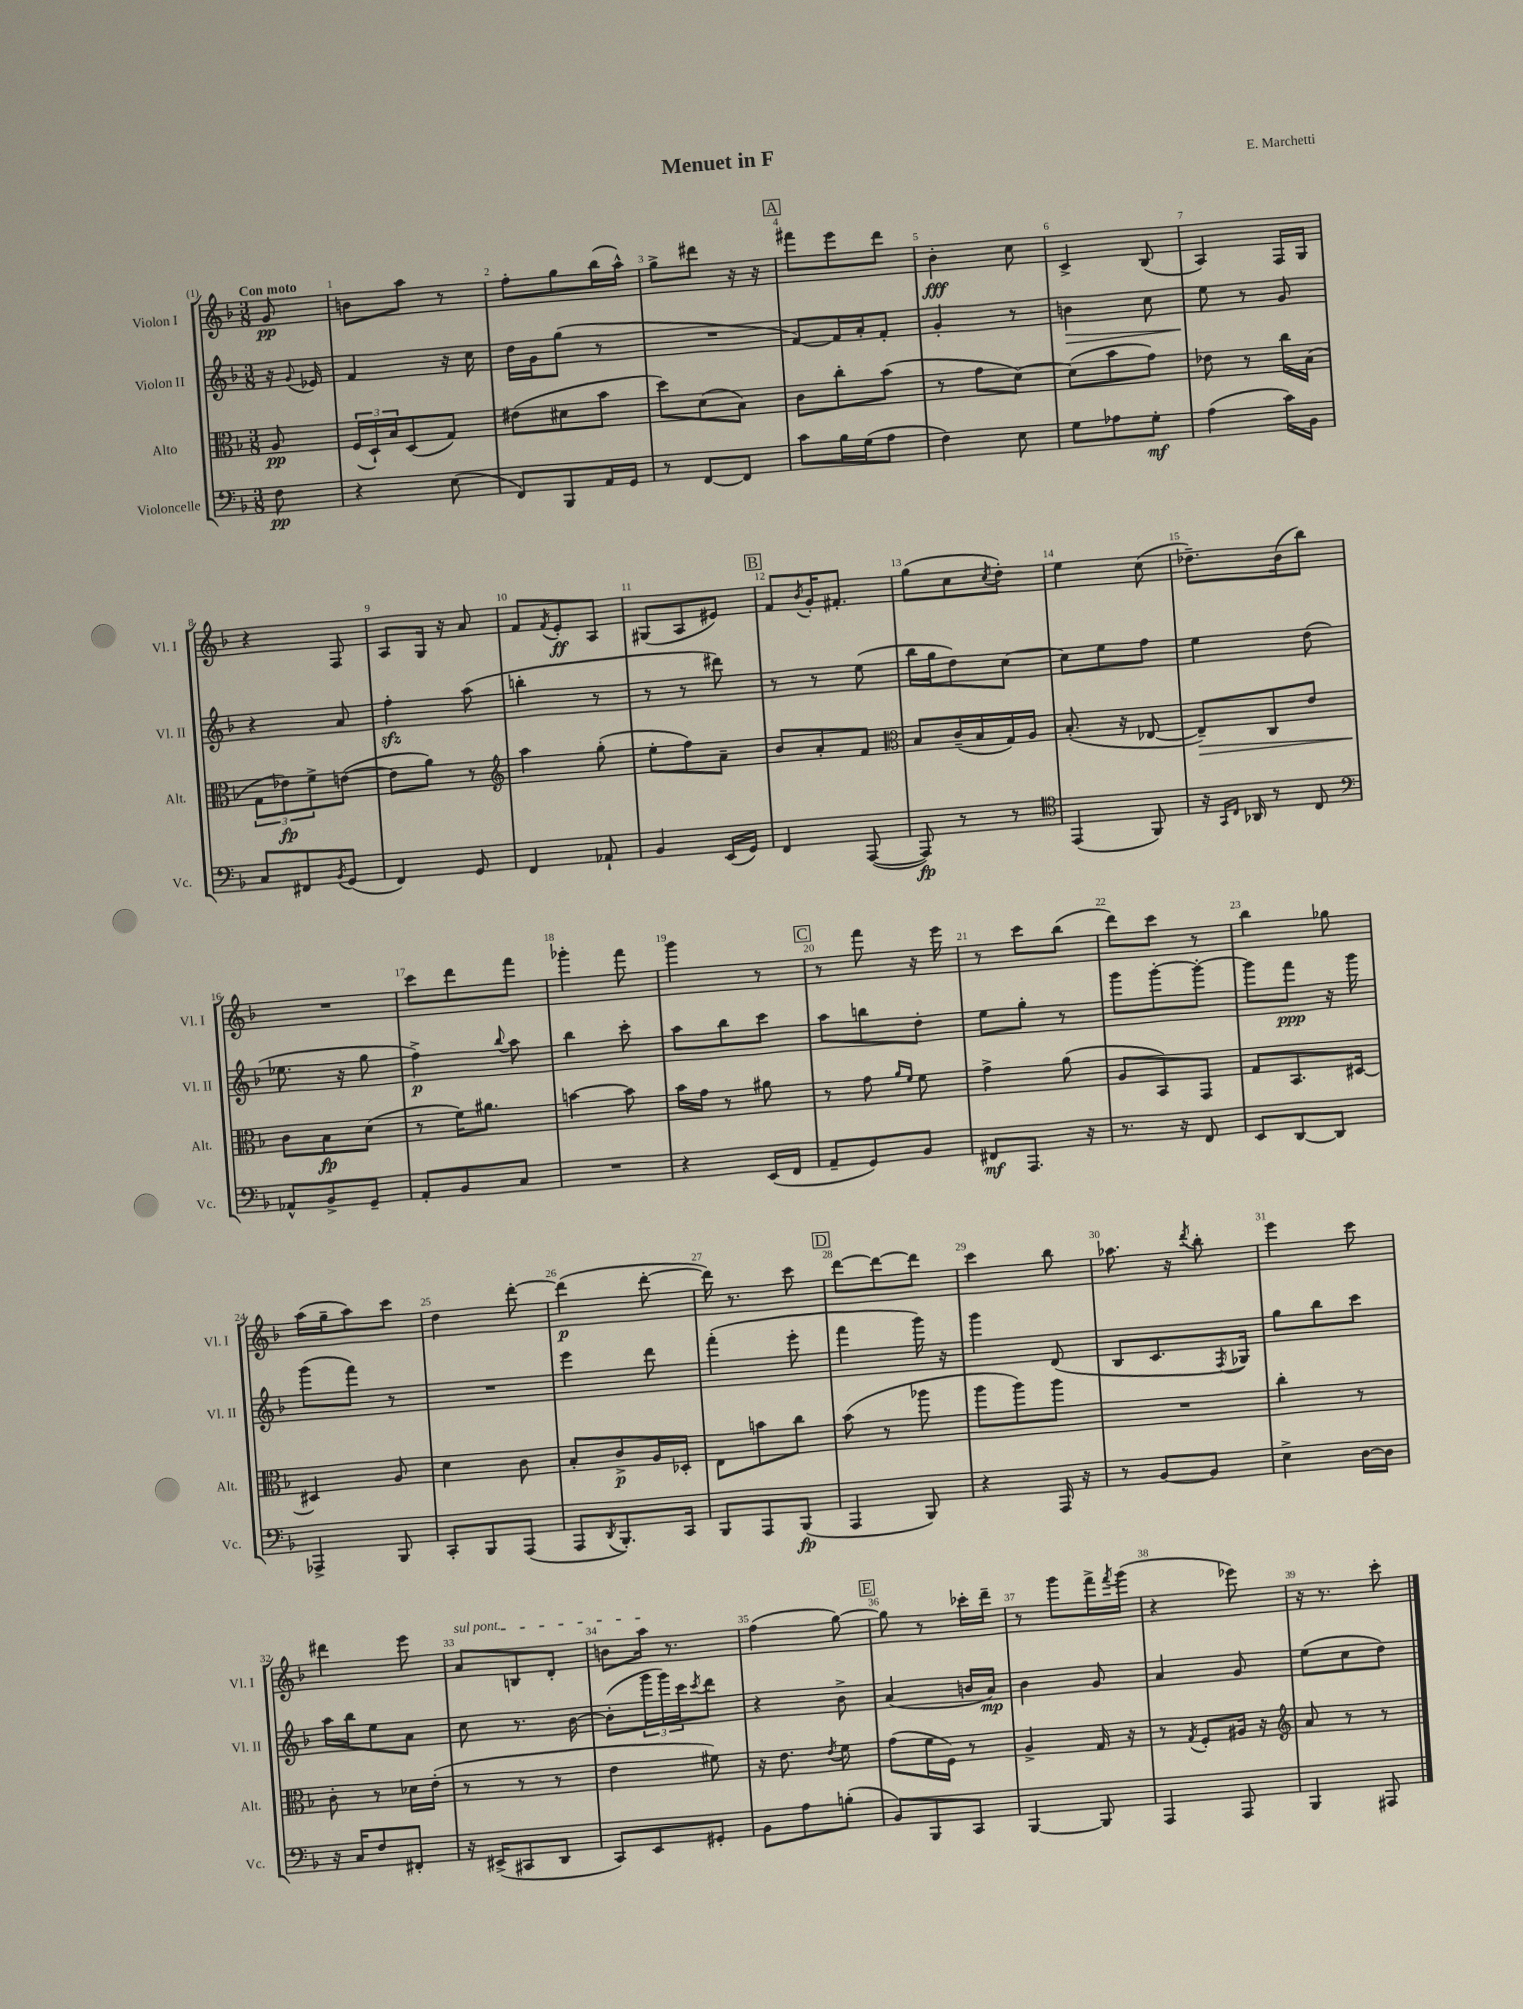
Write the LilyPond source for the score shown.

\header { title = "Menuet in F" composer = "E. Marchetti" }
<<
\new StaffGroup <<
\new Staff = "s0" \with { instrumentName = "Violon I" shortInstrumentName = "Vl. I" } {
    \clef treble \key f \major \numericTimeSignature \time 3/8 \partial 8 \tempo "Con moto"
    g'8\pp |
    b'8 a''8 r8 |
    f''8-. g''8 bes''16( a''16-^) |
    g''8-> dis'''8 r16 r16 |
    \mark \markup { \box "A" } fis'''8 e'''8 d'''8 |
    bes'4-.\fff c''8 |
    c'4-> bes8( |
    a4) f16 g16 |
    r4 f8 |
    a8 g16 r16 a'8 |
    f'8 \acciaccatura { f'8 } e'8-.\ff a8 |
    gis8( a8 eis'8) |
    \mark \markup { \box "B" } f'8 \acciaccatura { bes'8 } g'16-. fis'8.-. |
    g''8( c''8 \acciaccatura { c''8 } d''8-.) |
    e''4 c''8( |
    des''8.--) bes'16( bes''8) |
    R4. |
    c'''8 d'''8 f'''8 |
    ges'''4-. f'''8 |
    g'''4 r8 |
    \mark \markup { \box "C" } r8 f'''8 r16 e'''16 |
    r8 c'''8 bes''8( |
    d'''8) c'''8 r8 |
    bes''4 ges''8 |
    a''16( g''16-- a''8) c'''8 |
    d''4 d'''8~-. |
    d'''4\p( d'''8~-. |
    d'''16) r8. c'''8 |
    \mark \markup { \box "D" } d'''8~ d'''8~ d'''8 |
    c'''4 bes''8 |
    aes''8. r16 \acciaccatura { d'''8 } bes''8-. |
    e'''4 c'''8 |
    dis'''4 e'''8 |
    \once \override TextSpanner.bound-details.left.text = \markup { \italic "sul pont." } a'8\startTextSpan b8 d'8-. |
    b'8 a''16\stopTextSpan r8. |
    f''4( g''8~) |
    \mark \markup { \box "E" } g''8 r8 ces'''16-. d'''16-- |
    r8 g'''8 f'''16-> \acciaccatura { f'''8 } g'''16( |
    r4 ees'''8) |
    r16 r8. c'''8-. \bar "|." |
}
\new Staff = "s1" \with { instrumentName = "Violon II" shortInstrumentName = "Vl. II" } {
    \clef treble \key f \major \numericTimeSignature \time 3/8 \partial 8
    r16 \appoggiatura { g'8 } ees'16 |
    f'4 r16 c''16 |
    d''16 g'16 g''8( r8 |
    R4. |
    \mark \markup { \box "A" } f'8~) f'16 a'16-. f'8-. |
    g'4-. r8 |
    b'4\> c''8 |
    e''8\! r8 g'8 |
    r4 a'8 |
    f''4-.\sfz a''8( |
    b''4-. r8 |
    r8 r8 dis'''8) |
    \mark \markup { \box "B" } r8 r8 e''8( |
    bes''16 g''16 d''8) c''8~ |
    c''8 e''8 f''8 |
    e''4 d''8( |
    ees''8. r16 g''8 |
    f''4->\p) \appoggiatura { bes''8 } a''8 |
    bes''4 c'''8-. |
    a''8 bes''8 c'''8 |
    \mark \markup { \box "C" } a''8 b''8 d''8-. |
    e''8 g''8-. r8 |
    g'''8 g'''8~-. g'''8~-. |
    g'''8 f'''8\ppp r16 g'''16 |
    g'''8( f'''8) r8 |
    R4. |
    e'''4 d'''8 |
    f'''4-.( e'''8-. |
    \mark \markup { \box "D" } f'''4 g'''16) r16 |
    g'''4 d'8( |
    bes8 c'8. \acciaccatura { f8 } ges16) |
    g''8 bes''8 c'''8 |
    a''16 bes''16 e''8 a'8 |
    c''8 r8. bes'16~ |
    bes'8-.( \tuplet 3/2 { g'''16 g'''16) c'''16 } \acciaccatura { c'''8 } d'''8 |
    r4 bes'8-> |
    \mark \markup { \box "E" } a'4( b'16 a'16\mp) |
    bes'4 g'8 |
    a'4 g'8 |
    e''8( c''8 d''8) \bar "|." |
}
\new Staff = "s2" \with { instrumentName = "Alto" shortInstrumentName = "Alt." } {
    \clef alto \key f \major \numericTimeSignature \time 3/8 \partial 8
    a8\pp |
    \tuplet 3/2 { f16( d16-!) bes16 } d8( g8) |
    eis'8( dis'8 bes'8 |
    d''8) d'8( bes8) |
    \mark \markup { \box "A" } c'8 c''8-. bes'8( |
    r8 g'8 d'8~) |
    d'8( bes'8 g'8) |
    ees'8 r8 c''16 bes16( |
    \tuplet 3/2 { g8 ees'8\fp) f'8-> } e'8~( |
    e'8 a'8) r8 |
    \clef treble a''4 g''8-.( |
    e''8-. f''8) a'8-- |
    \mark \markup { \box "B" } bes'8 a'8-. f'8 |
    \clef alto bes8 c'16--( bes16 g16) a16 |
    bes8.-.( r16 ees8~ |
    ees8--\>) c8 e'8 |
    c'8\! bes8\fp d'8( |
    r8 f'16) ais'8. |
    b'4~ b'8 |
    bes'16 g'16 r8 ais'8 |
    \mark \markup { \box "C" } r8 g'8 \grace { a'16 f'16 } f'8 |
    g'4-> a'8( |
    a8 bes,8) g,8 |
    g8 bes,8. dis16~ |
    dis4 a8 |
    d'4 c'8 |
    bes8-. c'8->\p a16 des16-. |
    e8 b'8 c''8 |
    \mark \markup { \box "D" } bes'8( r8 aes''8 |
    a''8 a''8) a''8 |
    R4. |
    c''4-. r8 |
    c'8-. r8 des'16 e'16-.( |
    r8 r8 r8 |
    e'4 fis'8) |
    r16 e'8. \acciaccatura { e'8 } f'8 |
    \mark \markup { \box "E" } g'8( f'16 f16) r8 |
    a4-> g16 r16 |
    r8 \acciaccatura { g8 } f8-. ais16 r16 |
    \clef treble a'8 r8 r8 \bar "|." |
}
\new Staff = "s3" \with { instrumentName = "Violoncelle" shortInstrumentName = "Vc." } {
    \clef bass \key f \major \numericTimeSignature \time 3/8 \partial 8
    f8\pp |
    r4 e8( |
    f,8) bes,,8 a,16 g,16 |
    r8 f,8~ f,8 |
    \mark \markup { \box "A" } c'8 bes16 g16( a8 |
    f4) e8 |
    g8 aes8 g8-.\mf |
    a4( c'16) bes,16 |
    c8 fis,8 \acciaccatura { bes,8 } g,8( |
    f,4) g,8 |
    f,4 aes,8-! |
    bes,4 e,16( g,16) |
    \mark \markup { \box "B" } f,4 a,,8~( |
    a,,8\fp) r8 r8 |
    \clef tenor e,4( f,8) |
    r16 \grace { g,16 c16 } aes,16 r8 c8 |
    \clef bass aes,8-^ bes,8-> g,8-- |
    a,8-. bes,8 c8 |
    R4. |
    r4 e,16( f,16 |
    \mark \markup { \box "C" } a,8-- g,8) bes,8 |
    fis,8\mf a,,8. r16 |
    r8. r16 f,8 |
    e,8 d,8~ d,8 |
    aes,,4-> bes,,8 |
    c,8-. bes,,8 a,,8( |
    a,,8 \acciaccatura { d,8 } bes,,8.-.) c,16 |
    bes,,8 a,,8 bes,,8\fp( |
    \mark \markup { \box "D" } a,,4 bes,,8) |
    r4 a,,16 r16 |
    r8 bes,8~ bes,8 |
    e4-> d16~ d16 |
    r16 c16 f8 fis,8-. |
    r16 eis,16->( cis,8 d,8 |
    c,8) e,8 gis,8-. |
    bes,8 a8 b8-.( |
    \mark \markup { \box "E" } bes,8) bes,,8 c,8 |
    bes,,4~ bes,,8 |
    a,,4 a,,8 |
    bes,,4 ais,,8 \bar "|." |
}
>>
>>
\layout { \context { \Score \override BarNumber.break-visibility = ##(#f #t #t) barNumberVisibility = #all-bar-numbers-visible } }
